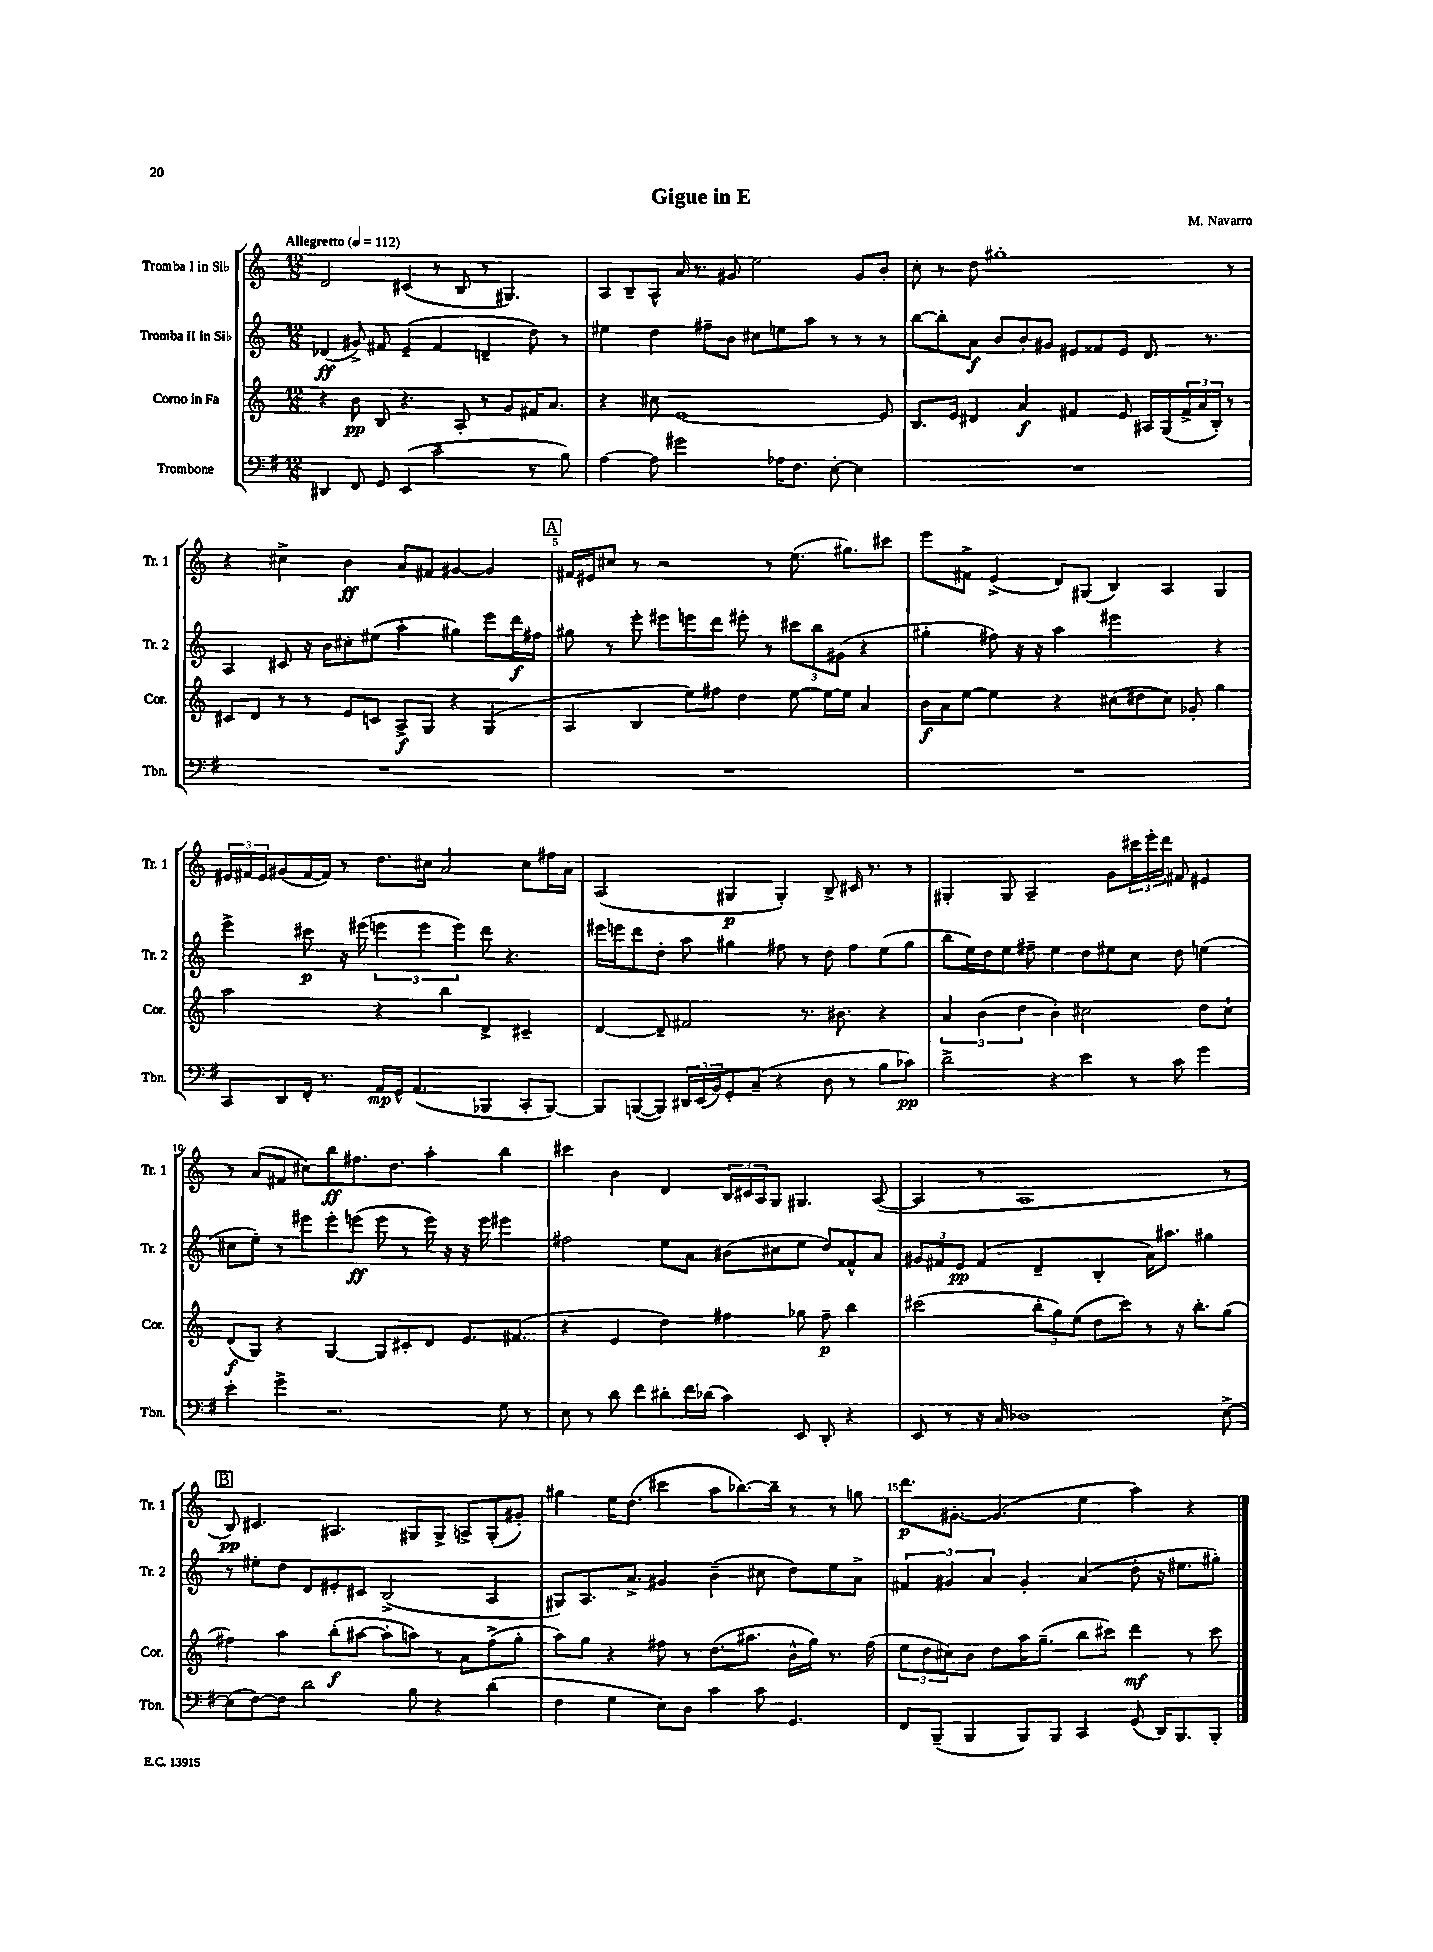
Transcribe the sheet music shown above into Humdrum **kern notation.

**kern	**dynam	**kern	**dynam	**kern	**dynam	**kern	**dynam
*part4	*part4	*part3	*part3	*part2	*part2	*part1	*part1
*staff4	*staff4	*staff3	*staff3	*staff2	*staff2	*staff1	*staff1
*I"Trombone	*	*I"Corno in Fa	*	*I"Tromba II in Si♭	*	*I"Tromba I in Si♭	*
*I'Tbn.	*	*I'Cor.	*	*I'Tr. 2	*	*I'Tr. 1	*
*clefF4	*	*clefG2	*	*clefG2	*	*clefG2	*
*k[f#]	*	*k[]	*	*k[]	*	*k[]	*
*M12/8	*	*M12/8	*	*M12/8	*	*M12/8	*
*MM112	*	*MM112	*	*MM112	*	*MM112	*
=1	=1	=1	=1	=1	=1	=1	=1
!	!	!	!	!	!	!LO:TX:a:B:t=Allegretto	!
4DD#X/	.	4r	.	(4d-X/	ff	2d/	.
8FF#/	.	8b\	pp	8g#X^/)	.	.	.
8GG/	.	8B/	.	8f#X/	.	.	.
(4EE/	.	4.r	.	(4e~/	.	(4c#X/	.
2c~\	.	.	.	4f#/	.	8r	.
.	.	8A'/	.	.	.	8B/	.
.	.	8r	.	4dn~/	.	8r	.
.	.	8g/L	.	.	.	4.G#X/)	.
8r	.	16f#X/K	.	8dd\)	.	.	.
.	.	8.a/J	.	.	.	.	.
8B\)	.	.	.	8r	.	.	.
=2	=2	=2	=2	=2	=2	=2	=2
[4A\	.	4r	.	4ee#X\	.	8A/L	.
.	.	.	.	.	.	8B~/	.
8A\]	.	8cc#X\	.	4dd\	.	8A^^/J	.
2g#X\	.	[1e	.	.	.	16a/	.
.	.	.	.	.	.	8.r	.
.	.	.	.	8ff#X~\L	.	.	.
.	.	.	.	8b\J	.	8g#X/	.
.	.	.	.	8cc#X\L	.	2ee\	.
16A-X\KL	.	.	.	8een\	.	.	.
8.F#\J	.	.	.	.	.	.	.
.	.	.	.	8aa\J	.	.	.
[8E'\	.	.	.	8r	.	.	.
4E\]	.	.	.	8r	.	8g#/L	.
.	.	8e/]	.	8r	.	8b'/J	.
=3	=3	=3	=3	=3	=3	=3	=3
1.r	.	8.B/L	.	[8bb\L	.	8cc'\	.
.	.	.	.	8bb'\]	.	8r	.
.	.	16e/Jk	.	.	.	.	.
.	.	4d#X/	.	8a\J	f	8dd\	.
.	.	.	.	8b/L	.	1gg#X'	.
.	.	4a/	f	8b'/	.	.	.
.	.	.	.	8g#X/J	.	.	.
.	.	4f#X/	.	8e#X/L	.	.	.
.	.	.	.	8f##X/	.	.	.
.	.	8e/	.	8e#/J	.	.	.
.	.	16A#X/LL	.	8.d/	.	.	.
.	.	(16G/	.	.	.	.	.
.	.	24f#^/	.	.	.	.	.
.	.	24a/	.	.	.	.	.
.	.	.	.	8.r	.	.	.
.	.	24B'/JJ)	.	.	.	.	.
.	.	8r	.	.	.	8r	.
!!LO:LB:g=z
=4	=4	=4	=4	=4	=4	=4	=4
1.r	.	8c#X/L	.	4A/	.	4r	.
.	.	8d/J	.	.	.	.	.
.	.	8r	.	8c#X/	.	4cc#X^\	.
.	.	8r	.	16r	.	.	.
.	.	.	.	16b\KL	.	.	.
.	.	8e/L	.	8cc#X'\	.	4b\	ff
.	.	8cn/J	.	(8ee#X\J	.	.	.
.	.	8A^/L	f	4aa'\	.	8a/L	.
.	.	8G/J	.	.	.	8f#X/J	.
.	.	4r	.	4gg#X\)	.	[4g#X/	.
.	.	(4G/	.	8eee\L	.	4g#/]	.
.	.	.	.	16ddd\L	f	.	.
.	.	.	.	16ff#X\JJ	.	.	.
!!LO:REH:place=s1:t=A
=5	=5	=5	=5	=5	=5	=5	=5
1.r	.	4A/	.	8gg#X\	.	16f#X/LL	.
.	.	.	.	.	.	16e#X/J	.
.	.	.	.	8r	.	8cc#X/J	.
.	.	4B/	.	8eee'\	.	8r	.
.	.	.	.	8eee#X\L	.	2r	.
.	.	8ee\L)	.	8eeen\	.	.	.
.	.	8ff#X\J	.	8ddd\J	.	.	.
.	.	4dd\	.	8eee#X'\	.	.	.
.	.	.	.	8r	.	8r	.
.	.	[8ee\	.	12ccc#X\L	.	(8.ee\	.
.	.	.	.	12bb\	.	.	.
.	.	16ee\LL_	.	.	.	.	.
.	.	.	.	(12g#X\J	.	.	.
.	.	16ee\JJ]	.	.	.	8.gg#X\L)	.
.	.	4a/	.	4r	.	.	.
.	.	.	.	.	.	8ccc#X\J	.
=6	=6	=6	=6	=6	=6	=6	=6
1.r	.	16b\LL	f	4gg#X'\	.	8eee\L	.
.	.	16a\J	.	.	.	.	.
.	.	[8ee\J	.	.	.	8f#X^\J	.
.	.	4ee\]	.	8ff#X\)	.	(4e^/	.
.	.	.	.	16r	.	.	.
.	.	.	.	16r	.	.	.
.	.	4r	.	4aa\	.	8d/L)	.
.	.	.	.	.	.	(8G#X/J	.
.	.	(8cc#X\L	.	2eee#X\	.	4B/)	.
.	.	8dd#X\	.	.	.	.	.
.	.	8cc#\J)	.	.	.	4A/	.
.	.	8g-X'/	.	.	.	.	.
.	.	4gg\	.	4r	.	4G#/	.
!!LO:LB:g=z
=7	=7	=7	=7	=7	=7	=7	=7
8CC/L	.	2aa\	.	4eee^\	.	24e#X/LL	.
.	.	.	.	.	.	24f#X/	.
.	.	.	.	.	.	24e#/J	.
8DD/	.	.	.	.	.	(8g#X/	.
16FF#'/Jk	.	.	.	8ccc#X\	p	[16f#/L	.
8.r	.	.	.	.	.	16f#/JJ])	.
.	.	.	.	16r	.	8r	.
.	.	.	.	(16eee#X\	.	.	.
16AA/LL	mp	4r	.	6eeen\	.	8.dd\L	.
16GG^^/JJ	.	.	.	.	.	.	.
(4.AA/	.	.	.	.	.	.	.
.	.	.	.	6eee\	.	.	.
.	.	.	.	.	.	16cc#X\Jk	.
.	.	4bb\	.	.	.	2a/	.
.	.	.	.	6eee\)	.	.	.
4BBB-X/	.	4d^/	.	8ddd\	.	.	.
.	.	.	.	4.r	.	.	.
8CC'/L	.	4c#X~/	.	.	.	8cc#\L	.
[8BBB-/J)	.	.	.	.	.	16ff#X\L	.
.	.	.	.	.	.	16a\JJ	.
=8	=8	=8	=8	=8	=8	=8	=8
8BBB-/L]	.	[4d/	.	16eee#X\LL	.	(2A/	.
.	.	.	.	16eeen\J	.	.	.
([8BBBn/	.	.	.	8ddd\	.	.	.
8BBB/J])	.	8d~/]	.	8dd'\J	.	.	.
24DD#X/LL	.	2f#X/	.	8aa\	.	.	.
(24EE/	.	.	.	.	.	.	.
24BB/J)	.	.	.	.	.	.	.
8GG'/	.	.	.	4gg#X\	.	4G#X/	p
(8C~/J	.	.	.	.	.	.	.
4r	.	.	.	8ff#X\	.	4G#'/)	.
.	.	8.r	.	8r	.	.	.
8D\	.	.	.	8dd\	.	8B^/	.
.	.	8.b#X\	.	.	.	.	.
8r	.	.	.	8ff#\L	.	16c#X/	.
.	.	.	.	.	.	8.r	.
8B\L	.	4r	.	(8ee\	.	.	.
8c-X\J)	pp	.	.	8gg#\J	.	8r	.
=9	=9	=9	=9	=9	=9	=9	=9
2d^\	.	6a/	.	8bb\L	.	4G#X'/	.
.	.	.	.	16ee\L)	.	.	.
.	.	(6b\	.	.	.	.	.
.	.	.	.	16dd\J	.	.	.
.	.	.	.	8ee\J	.	8G#/	.
.	.	6dd\	.	.	.	.	.
.	.	.	.	8ff#X~\	.	2A~/	.
4r	.	4b'\)	.	4ee\	.	.	.
4e\	.	2cc#X\	.	8dd\L	.	.	.
.	.	.	.	8ee#X\	.	8g\L	.
8r	.	.	.	8cc\J	.	24ccc#X\L	.
.	.	.	.	.	.	24eee'\	.
.	.	.	.	.	.	24ddd\JJ	.
8c\	.	.	.	8dd\	.	8f#X/	.
4g\	.	8dd\L	.	(4een\	.	4e#X/	.
.	.	8cc#`\J	.	.	.	.	.
!!LO:LB:g=z
=10	=10	=10	=10	=10	=10	=10	=10
4e'\	.	(8d/L	f	8cc#X\L	.	8r	.
.	.	8G/J)	.	8ee'\J)	.	(8a/L	.
4g^\	.	4r	.	8r	.	8f#X/J	.
.	.	.	.	8eee#X\L	.	8cc#X\L)	.
2.r	.	[4G/	.	8eee#'\	.	8bb\	ff
.	.	.	.	(8eeen\J	ff	8.ff#X\	.
.	.	8G/L]	.	8eee\	.	.	.
.	.	.	.	.	.	8.dd\J	.
.	.	8c#X'/	.	8r	.	.	.
.	.	8d/J	.	16eee\)	.	4aa'\	.
.	.	.	.	16r	.	.	.
.	.	8.e/L	.	16r	.	.	.
.	.	.	.	16eee\	.	.	.
8G\	.	.	.	4eee#X\	.	4bb\	.
.	.	(8.f#X/J	.	.	.	.	.
8r	.	.	.	.	.	.	.
=11	=11	=11	=11	=11	=11	=11	=11
8E\	.	4r	.	2ff#X\	.	4ccc#X\	.
8r	.	.	.	.	.	.	.
8d\	.	4e/	.	.	.	4b\	.
8f#\L	.	.	.	.	.	.	.
8d#X'\	.	4dd\)	.	8ee\L	.	4d/	.
16f#\L	.	.	.	8a\J	.	.	.
(16d-X\JJ	.	.	.	.	.	.	.
4c\)	.	4ff#X\	.	(8b#X\L	.	24B/LL	.
.	.	.	.	.	.	24c#X/	.
.	.	.	.	.	.	24A/J	.
.	.	.	.	8cc#X\	.	8G/J	.
8EE/	.	8gg-X\	.	8ee\J	.	4.G#X/	.
8DD'/	.	8ff#~\	p	8dd/L)	.	.	.
4r	.	4bb\	.	8f##X^^/	.	.	.
.	.	.	.	8a/J	.	([8A/	.
=12	=12	=12	=12	=12	=12	=12	=12
8EE/	.	(2ccc#X\	.	12g#X/L	.	4A/]	.
.	.	.	.	12f#X/	.	.	.
8r	.	.	.	.	.	.	.
.	.	.	.	12e/J	pp	.	.
16r	.	.	.	(4f#/	.	8r	.
16C/	.	.	.	.	.	.	.
1D-X	.	.	.	.	.	1A	.
.	.	12bb'\L	.	4d~/	.	.	.
.	.	12gg\)	.	.	.	.	.
.	.	(12ee\J	.	.	.	.	.
.	.	8dd\L	.	4B'/	.	.	.
.	.	8ccc#\J)	.	.	.	.	.
.	.	8r	.	16a\KL)	.	.	.
.	.	.	.	8.aa#X\J	.	.	.
.	.	16r	.	.	.	.	.
.	.	8.bb'\L	.	.	.	.	.
.	.	.	.	4gg#X\	.	.	.
[8E^\	.	(8gg\J	.	.	.	8r	.
!!LO:LB:g=z
!!LO:REH:place=s1:t=B
=13	=13	=13	=13	=13	=13	=13	=13
(8E\L]	.	4ff#X\)	.	8r	.	8B/)	pp
[8F#\)	.	.	.	8ee#X'\L	.	4.c#X/	.
8F#\J]	.	4aa\	.	8dd\J	.	.	.
2d\	.	.	.	8d/L	.	.	.
.	.	(8bb'\L	f	8e#X'/	.	4.A#X/	.
.	.	[8aa#X\J	.	8c#X/J	.	.	.
.	.	8aa#'\L]	.	(2B^/	.	.	.
8B\	.	8aan\J)	.	.	.	8G#X/L	.
4r	.	8r	.	.	.	8G#^/J	.
.	.	8a\L	.	.	.	8An^/L	.
(4d\	.	(8ff#^\	.	4A/	.	(8G#'/	.
.	.	8gg'\J	.	.	.	8g#X'/J)	.
=14	=14	=14	=14	=14	=14	=14	=14
4F#\	.	8aa\L)	.	8G#X/L)	.	4gg#X\	.
.	.	8gg\J	.	8.A/	.	.	.
4G\	.	4r	.	.	.	16ee\KL	.
.	.	.	.	8.a^/J	.	(8.dd\J	.
8E\L)	.	8ff#X\	.	4g#X/	.	4ccc#X\	.
8D\J	.	8r	.	.	.	.	.
4c\	.	(8.dd\L	.	(4b~\	.	8aa\L	.
.	.	.	.	.	.	[8.bb-X\)	.
.	.	8.aa#X\J	.	.	.	.	.
8c\	.	.	.	8cc#X\	.	.	.
.	.	.	.	.	.	16bb-~\Jk]	.
4.GG/	.	16b^^\LL	.	8dd\L)	.	8r	.
.	.	16gg\JJ)	.	.	.	.	.
.	.	8.r	.	8ee\	.	8r	.
.	.	.	.	8a^\J	.	8ggn\	.
.	.	(16ff#\	.	.	.	.	.
=15	=15	=15	=15	=15	=15	=15	=15
8FF#/L	.	12ee\L	.	6f#X/	.	8.ddd\L	p
.	.	12dd\	.	.	.	.	.
(8BBB~/J	.	.	.	.	.	.	.
.	.	12cc#X\)	.	6g#X/	.	.	.
.	.	.	.	.	.	[8.g#X'\J	.
4BBB/	.	8b\J	.	.	.	.	.
.	.	.	.	6a/	.	.	.
.	.	8dd\L	.	.	.	(4.g#/]	.
8BBB/L)	.	16aa\K	.	4g#'/	.	.	.
.	.	(8.gg~\J	.	.	.	.	.
8BBB/J	.	.	.	.	.	.	.
4CC/	.	8bb\L	.	(4a/	.	4ee\	.
.	.	8ccc#X\J)	.	.	.	.	.
(8GG/	.	4ddd\	mf	8dd'\	.	4aa\)	.
16DD/KL)	.	.	.	16r	.	.	.
8.BBB/	.	.	.	8.ee#X\L	.	.	.
.	.	8r	.	.	.	4r	.
8BBB'/J	.	8ccc#\	.	8gg#X'\J)	.	.	.
==	==	==	==	==	==	==	==
*-	*-	*-	*-	*-	*-	*-	*-
